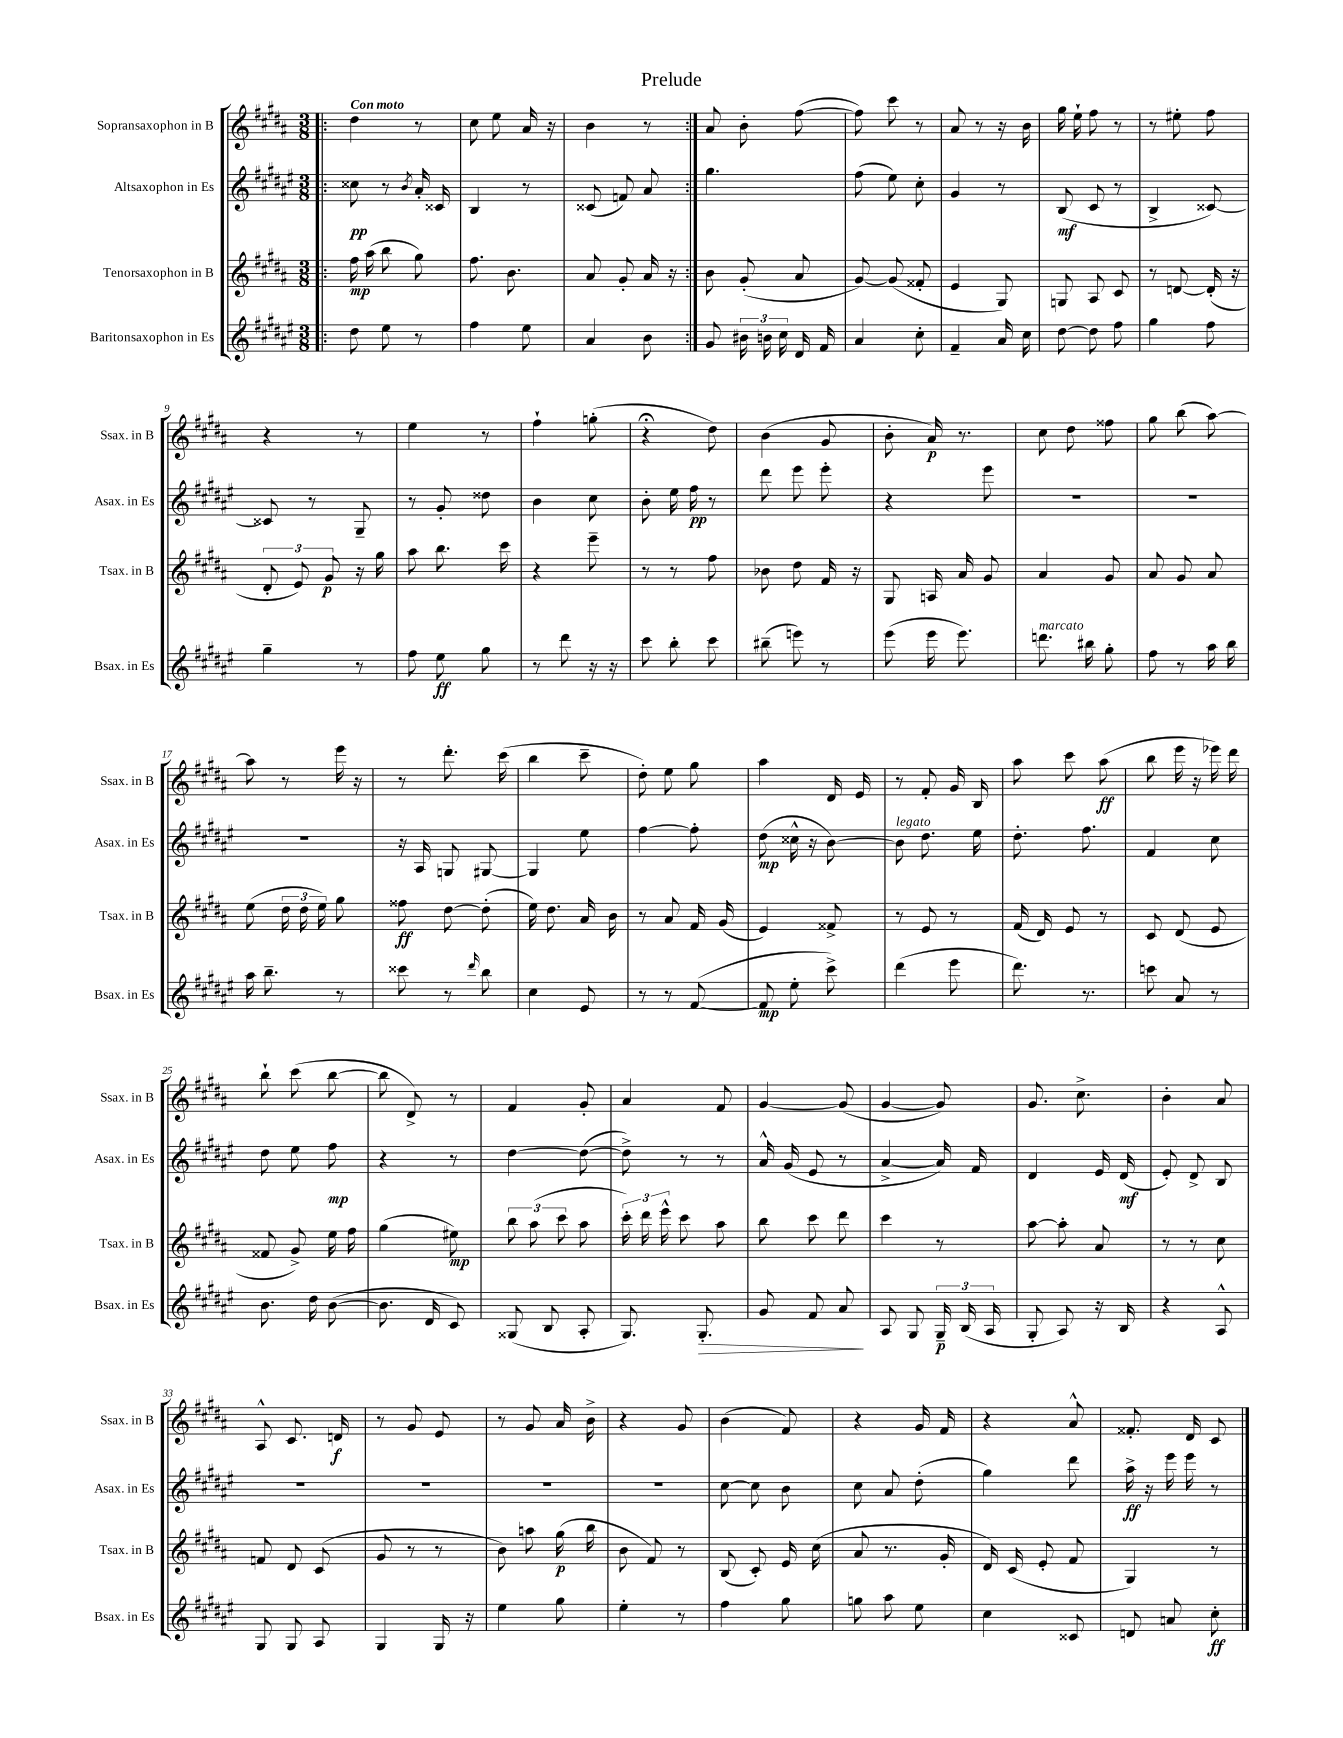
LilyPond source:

\header { title = "Prelude" }
<<
\new StaffGroup <<
\new Staff = "s0" \with { instrumentName = "Sopransaxophon in B" shortInstrumentName = "Ssax. in B" } {
    \clef treble \key b \major \numericTimeSignature \time 3/8 \tempo "Con moto"
    \autoBeamOff \repeat volta 2 { \bar ".|:" dis''4 r8 |
    cis''8 e''8 ais'16 r16 |
    b'4 r8 | }
    ais'8 b'8-. fis''8~( |
    fis''8) cis'''8 r8 |
    ais'8 r8 r16 b'16 |
    gis''16 e''16-! fis''8 r8 |
    r8 eis''8-. fis''8 |
    r4 r8 |
    e''4 r8 |
    fis''4-! g''8-.( |
    r4\fermata dis''8) |
    b'4( gis'8 |
    b'8-. ais'16\p) r8. |
    cis''8 dis''8 fisis''8 |
    gis''8 b''8( ais''8~) |
    ais''8 r8 e'''16 r16 |
    r8 dis'''8.-. cis'''16( |
    b''4 cis'''8-- |
    dis''8-.) e''8 gis''8 |
    ais''4 dis'16 e'16 |
    r8 fis'8-. gis'16 b16 |
    ais''8 cis'''8 ais''8\ff( |
    b''8 e'''16 r16 ees'''16) dis'''16 |
    b''8-! cis'''8( b''8~ |
    b''8 dis'8->) r8 |
    fis'4 gis'8-. |
    ais'4 fis'8 |
    gis'4~ gis'8( |
    gis'4~ gis'8) |
    gis'8. cis''8.-> |
    b'4-. ais'8 |
    ais8-^ cis'8. d'16\f |
    r8 gis'8 e'8 |
    r8 gis'8 ais'16 b'16-> |
    r4 gis'8 |
    b'4( fis'8) |
    r4 gis'16 fis'16 |
    r4 ais'8-^ |
    fisis'8.-. dis'16 cis'8 \bar "|." |
}
\new Staff = "s1" \with { instrumentName = "Altsaxophon in Es" shortInstrumentName = "Asax. in Es" } {
    \clef treble \key fis \major \numericTimeSignature \time 3/8
    \autoBeamOff \repeat volta 2 { \bar ".|:" cisis''8\pp r8 \acciaccatura { b'8 } ais'16-. cisis'16 |
    b4 r8 |
    cisis'8( f'8) ais'8 | }
    gis''4. |
    fis''8( eis''8) cis''8-. |
    gis'4 r8 |
    b8\mf( cis'8 r8 |
    b4-> cisis'8~) |
    cisis'8 r8 gis8-- |
    r8 gis'8-. disis''8 |
    b'4 cis''8 |
    b'8-. eis''16 fis''16\pp r8 |
    dis'''8 eis'''8 eis'''8-. |
    r4 eis'''8 |
    R4. |
    R4. |
    R4. |
    r16 ais16 g8 gis8~ |
    gis4 eis''8 |
    fis''4~ fis''8-. |
    dis''8\mp( cisis''16-^ r16 b'8~) |
    b'8^\markup { \italic "legato" } dis''8. eis''16 |
    dis''8.-. fis''8. |
    fis'4 cis''8 |
    dis''8 eis''8 fis''8\mp |
    r4 r8 |
    dis''4~ dis''8~( |
    dis''8->) r8 r8 |
    ais'16-^ gis'16( eis'8 r8 |
    ais'4~-> ais'16) fis'16 |
    dis'4 eis'16 dis'16\mf( |
    eis'8-.) dis'8-> b8 |
    R4. |
    R4. |
    R4. |
    R4. |
    cis''8~ cis''8 b'8 |
    cis''8 ais'8 dis''8-.( |
    gis''4) dis'''8 |
    ais''16->\ff r16 eis'''16 eis'''16 r8 \bar "|." |
}
\new Staff = "s2" \with { instrumentName = "Tenorsaxophon in B" shortInstrumentName = "Tsax. in B" } {
    \clef treble \key b \major \numericTimeSignature \time 3/8
    \autoBeamOff \repeat volta 2 { \bar ".|:" fis''16\mp ais''16( b''8 gis''8) |
    fis''8. b'8. |
    ais'8 gis'8-. ais'16 r16 | }
    b'8 gis'8-.( ais'8 |
    gis'8~) gis'8( fisis'8-. |
    e'4 gis8) |
    g8 ais8 cis'8 |
    r8 d'8~ d'16-.( r16 |
    \tuplet 3/2 { dis'8-. e'8) gis'8\p } r16 gis''16 |
    ais''8 b''8. cis'''16 |
    r4 e'''8-- |
    r8 r8 fis''8 |
    bes'8 dis''8 fis'16 r16 |
    gis8 a16 ais'16 gis'8 |
    ais'4 gis'8 |
    ais'8 gis'8 ais'8 |
    e''8( \tuplet 3/2 { dis''16 dis''16 e''16) } gis''8 |
    fisis''8\ff dis''8~ dis''8-.( |
    e''16) dis''8. ais'16 b'16 |
    r8 ais'8 fis'16 gis'16( |
    e'4) fisis'8-> |
    r8 e'8 r8 |
    fis'16( dis'16) e'8 r8 |
    cis'8 dis'8( e'8 |
    fisis'8 gis'8->) e''16 fis''16 |
    gis''4( eis''8\mp) |
    \tuplet 3/2 { b''8 ais''8( cis'''8 } ais''8 |
    \tuplet 3/2 { cis'''16-.) dis'''16 e'''16-^ } cis'''8 ais''8 |
    b''8 cis'''8 dis'''8 |
    cis'''4 r8 |
    ais''8~ ais''8-. ais'8 |
    r8 r8 cis''8 |
    f'8 dis'8 cis'8( |
    gis'8 r8 r8 |
    b'8) a''8 gis''16\p( b''16 |
    b'8 fis'8) r8 |
    b8( cis'8-.) e'16 cis''16( |
    ais'8 r8. gis'16-. |
    dis'16) cis'16( e'8-. fis'8 |
    gis4) r8 \bar "|." |
}
\new Staff = "s3" \with { instrumentName = "Baritonsaxophon in Es" shortInstrumentName = "Bsax. in Es" } {
    \clef treble \key fis \major \numericTimeSignature \time 3/8
    \autoBeamOff \repeat volta 2 { \bar ".|:" dis''8 eis''8 r8 |
    fis''4 eis''8 |
    ais'4 b'8 | }
    gis'8 \tuplet 3/2 { bis'16 b'16 cis''16 } dis'16 fis'16 |
    ais'4 cis''8-. |
    fis'4-- ais'16 cis''16 |
    dis''8~ dis''8 fis''8 |
    gis''4 fis''8 |
    gis''4-- r8 |
    fis''8 eis''8\ff gis''8 |
    r8 dis'''8 r16 r16 |
    cis'''8 b''8-. cis'''8 |
    bis''8--( e'''8) r8 |
    eis'''8( eis'''16 eis'''8.) |
    d'''8.^\markup { \italic "marcato" } bis''16 gis''8-. |
    fis''8 r8 ais''16 b''16 |
    ais''16 b''8.-- r8 |
    cisis'''8 r8 \grace { dis'''16 } b''8 |
    cis''4 eis'8 |
    r8 r8 fis'8~( |
    fis'8\mp eis''8-. cis'''8->) |
    dis'''4( eis'''8 |
    dis'''8.) r8. |
    c'''8 ais'8 r8 |
    b'8. dis''16 b'8~( |
    b'8. dis'16 cis'8) |
    gisis8( b8 ais8-. |
    gis8.) gis8.-.\> |
    gis'8 fis'8 ais'8\! |
    ais8 gis8 \tuplet 3/2 { gis16--\p b16( ais16 } |
    gis8-. ais8) r16 b16 |
    r4 ais8-^ |
    gis8 gis8 ais8 |
    gis4 gis16 r16 |
    eis''4 gis''8 |
    eis''4-. r8 |
    fis''4 gis''8 |
    g''8 ais''8 eis''8 |
    cis''4 cisis'8 |
    d'8 a'8 cis''8-.\ff \bar "|." |
}
>>
>>
